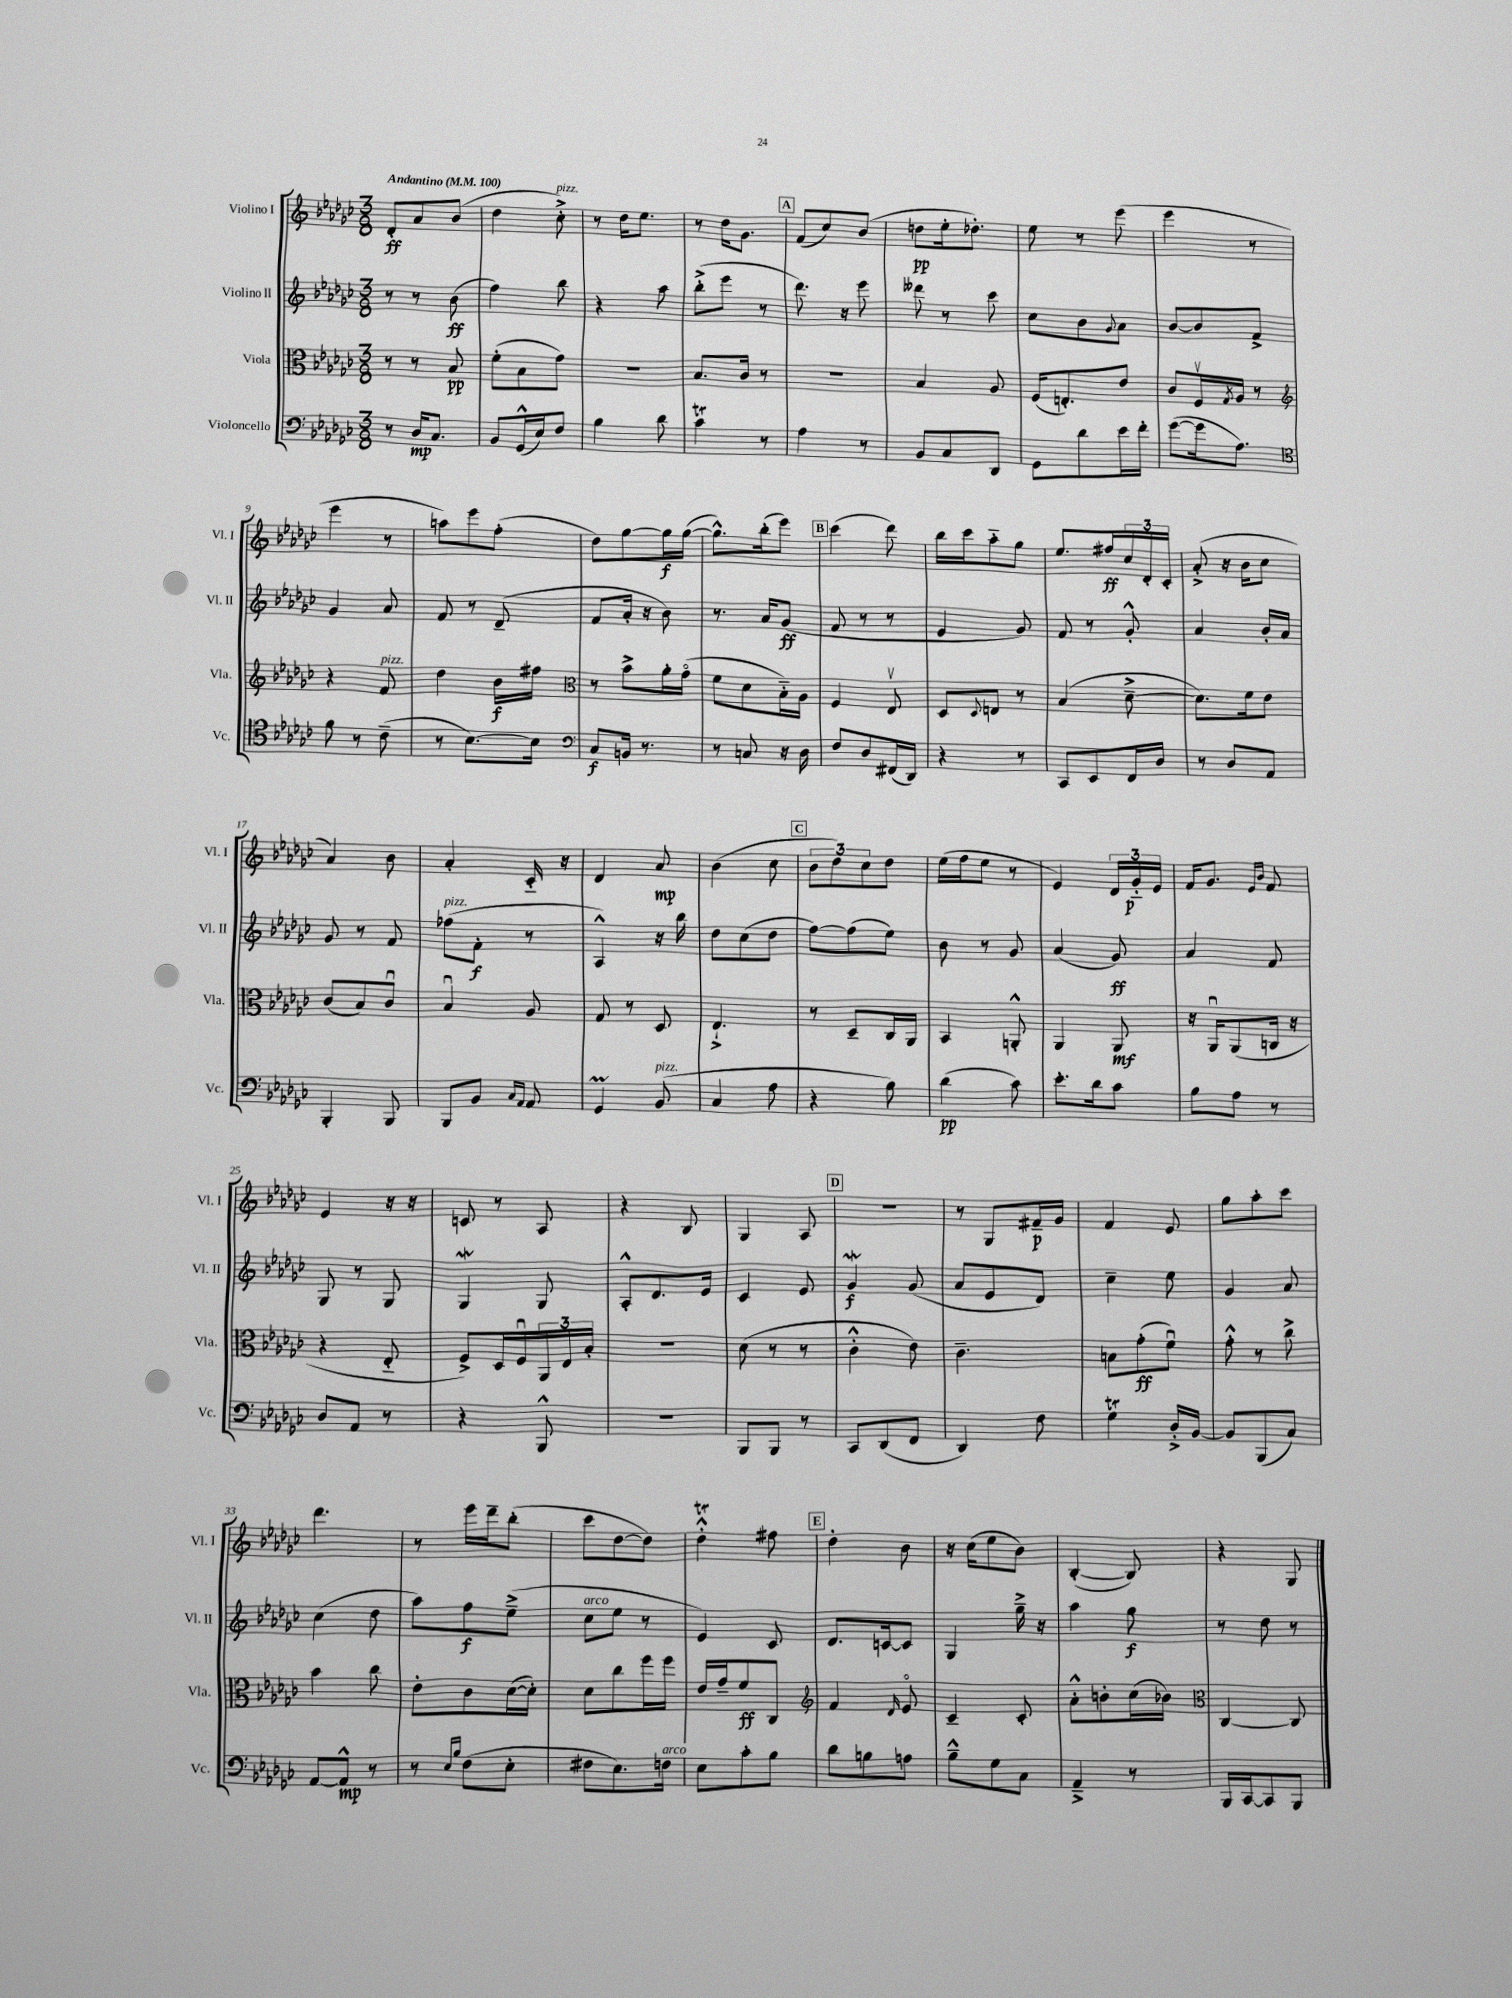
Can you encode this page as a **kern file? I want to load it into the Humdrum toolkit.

**kern	**dynam	**kern	**dynam	**kern	**dynam	**kern	**dynam
*part4	*part4	*part3	*part3	*part2	*part2	*part1	*part1
*staff4	*staff4	*staff3	*staff3	*staff2	*staff2	*staff1	*staff1
*I"Violoncello	*	*I"Viola	*	*I"Violino II	*	*I"Violino I	*
*I'Vc.	*	*I'Vla.	*	*I'Vl. II	*	*I'Vl. I	*
*clefF4	*	*clefC3	*	*clefG2	*	*clefG2	*
*k[b-e-a-d-g-c-]	*	*k[b-e-a-d-g-c-]	*	*k[b-e-a-d-g-c-]	*	*k[b-e-a-d-g-c-]	*
*M3/8	*	*M3/8	*	*M3/8	*	*M3/8	*
*MM100	*	*MM100	*	*MM100	*	*MM100	*
=1	=1	=1	=1	=1	=1	=1	=1
!	!	!	!	!	!	!LO:TX:a:B:t=Andantino	!
8r	.	8r	.	8r	.	8d-'/L	ff
16D-/KL	mp	8r	.	8r	.	8a-/	.
8.C-/J	.	.	.	.	.	.	.
.	.	8B-/	pp	(8b-\	ff	(8b-/J	.
=2	=2	=2	=2	=2	=2	=2	=2
8BB-/L	.	(8f'\L	.	4ff\)	.	4dd-\	.
(16GG-^^/L	.	8B-\	.	.	.	.	.
16E-/J)	.	.	.	.	.	.	.
!	!	!	!	!	!	!LO:TX:a:i:t=pizz.	!
8F/J	.	8g-\J)	.	8bb-\	.	8cc-'^\)	.
=3	=3	=3	=3	=3	=3	=3	=3
4B-\	.	4.r	.	4r	.	8r	.
.	.	.	.	.	.	16dd-\KL	.
.	.	.	.	.	.	8.ee-\J	.
8d-\	.	.	.	8aa-\	.	.	.
=4	=4	=4	=4	=4	=4	=4	=4
4c-T\	.	8.B-/L	.	(8bb-'^\L	.	8r	.
.	.	.	.	8eee-\J	.	16dd-\KL	.
.	.	16c-/Jk	.	.	.	8.g-\J	.
8r	.	8r	.	8r	.	.	.
!!LO:REH:place=s1:t=A
=5	=5	=5	=5	=5	=5	=5	=5
4A-\	.	4.r	.	8.ddd-\)	.	(8f/L	.
.	.	.	.	.	.	8cc-/)	.
.	.	.	.	16r	.	.	.
8r	.	.	.	8eee-\	.	(8b-/J	.
=6	=6	=6	=6	=6	=6	=6	=6
8BB-/L	.	4B-/	.	8ddd--X\	.	8ddn\L	pp
8C-/	.	.	.	8r	.	16ee-'\k	.
.	.	.	.	.	.	8.dd-X'\J)	.
8DD-/J	.	8A-/	.	8ccc-\	.	.	.
=7	=7	=7	=7	=7	=7	=7	=7
8GG-\L	.	(16F/KL	.	8cc-\L	.	8ee-\	.
.	.	8.En'/)	.	.	.	.	.
8d-\	.	.	.	8b-\	.	8r	.
.	.	.	.	8qqg-/	.	.	.
16e-\L	.	8e-/J	.	8a-\J	.	(8eee-\	.
16f'\JJ	.	.	.	.	.	.	.
=8	=8	=8	=8	=8	=8	=8	=8
([8g-\L	.	8c-/L	.	[8b-/L	.	4eee-\	.
16g-\k]	.	16Fv/L	.	8b-/]	.	.	.
.	.	8qG-/	.	.	.	.	.
8.A-\J)	.	16A-/JJ	.	.	.	.	.
.	.	8r	.	8f^/J	.	8r	.
!!LO:LB:g=z
=9	=9	=9	=9	=9	=9	=9	=9
*clefC4	*	*clefG2	*	*	*	*	*
8f\	.	4r	.	4g-/	.	4eee-\	.
8r	.	.	.	.	.	.	.
!	!	!LO:TX:a:i:t=pizz.	!	!	!	!	!
(8c-~\	.	8f/	.	8a-/	.	8r	.
=10	=10	=10	=10	=10	=10	=10	=10
8r	.	4dd-\	.	8f/	.	8aan\L)	.
[8.B-\L)	.	.	.	8r	.	8eee-\	.
.	.	16b-\LL	f	(8d-~/	.	(8ff'\J	.
16B-\Jk]	.	16ff#X\JJ	.	.	.	.	.
=11	=11	=11	=11	=11	=11	=11	=11
*clefF4	*	*clefC3	*	*	*	*	*
8C-/L	f	8r	.	8f/L	.	8dd-\L)	.
16BBn/Jk	.	8b-^\L	.	16a-'/Jk	.	[8gg-\	.
8.r	.	.	.	16r	.	.	.
.	.	16a-'\L	.	8b-\)	.	16gg-\L]	f
.	.	(16g-\JJ	.	.	.	([16gg-\JJ	.
=12	=12	=12	=12	=12	=12	=12	=12
8r	.	8f\L	.	8.r	.	8.gg-^^\L])	.
8Cn/	.	8d-\	.	.	.	.	.
.	.	.	.	16a-/KL	.	(16bb-'\k	.
16r	.	16B-\L)	.	(8g-/J	ff	8eee-\J)	.
16D-\	.	16A-\JJ	.	.	.	.	.
!!LO:REH:place=s1:t=B
=13	=13	=13	=13	=13	=13	=13	=13
8F/L	.	4F/	.	8f/	.	(4ccc-\	.
8D-/	.	.	.	8r	.	.	.
(16FF#X/L	.	8E-v/	.	8r	.	8ddd-\)	.
16DD-/JJ)	.	.	.	.	.	.	.
=14	=14	=14	=14	=14	=14	=14	=14
4r	.	8D-/L	.	4e-/	.	16bb-\LL	.
.	.	.	.	.	.	16ccc-\J	.
.	.	8qqD-/	.	.	.	.	.
.	.	8En/J	.	.	.	8aa-\	.
8r	.	8r	.	8g-/)	.	8gg-\J	.
=15	=15	=15	=15	=15	=15	=15	=15
8CC-/L	.	(4B-/	.	8f/	.	8.ee-/L	.
8EE-/	.	.	.	8r	.	.	.
.	.	.	.	.	.	16ff#X/L	ff
16FF/L	.	[8d-~^\	.	8g-'^^/	.	24cc-/	.
.	.	.	.	.	.	24d-'/	.
16D-/JJ	.	.	.	.	.	.	.
.	.	.	.	.	.	24c-'/JJ	.
=16	=16	=16	=16	=16	=16	=16	=16
8r	.	8.d-\L])	.	4a-/	.	(8a-'^/	.
8D-/L	.	.	.	.	.	16r	.
.	.	16f\k	.	.	.	16b-\KL	.
8AA-/J	.	8e-\J	.	16b-'/LL	.	8cc-\J	.
.	.	.	.	16a-/JJ	.	.	.
!!LO:LB:g=z
=17	=17	=17	=17	=17	=17	=17	=17
4BBB-'/	.	(8c-/L	.	8g-/	.	4a-/)	.
.	.	8B-/)	.	8r	.	.	.
8BBB-/	.	8c-u/J	.	8f/	.	8b-\	.
=18	=18	=18	=18	=18	=18	=18	=18
!	!	!	!	!LO:TX:a:i:t=pizz.	!	!	!
8BBB-/L	.	4B-u/	.	(8ff-X\L	.	4a-'/	.
8BB-/J	.	.	.	8f'\J	f	.	.
16qqC-/LL	.	.	.	.	.	.	.
16qqAA-/JJ	.	.	.	.	.	.	.
8AA-/	.	8A-/	.	8r	.	16c-/	.
.	.	.	.	.	.	16r	.
=19	=19	=19	=19	=19	=19	=19	=19
4GG-M/	.	8G-/	.	4A-^^/)	.	4d-/	.
.	.	8r	.	.	.	.	.
!LO:TX:a:i:t=pizz.	!	!	!	!	!	!	!
(8BB-/	.	8D-/	.	16r	.	8a-/	mp
.	.	.	.	16bb-\	.	.	.
=20	=20	=20	=20	=20	=20	=20	=20
4C-/	.	4.E-`^/	.	8dd-\L	.	(4b-\	.
.	.	.	.	(8cc-\	.	.	.
8A-\	.	.	.	8dd-\J	.	8cc-\	.
!!LO:REH:place=s1:t=C
=21	=21	=21	=21	=21	=21	=21	=21
4r	.	8r	.	[8ff\L)	.	12b-\L	.
.	.	.	.	.	.	12dd-\)	.
.	.	8D-~/L	.	(8ff\]	.	.	.
.	.	.	.	.	.	12cc-\	.
8B-\)	.	16C-/L	.	8ee-\J)	.	8dd-\J	.
.	.	16AA-/JJ	.	.	.	.	.
=22	=22	=22	=22	=22	=22	=22	=22
(4d-\	pp	4BB-/	.	8b-\	.	(16ee-\LL	.
.	.	.	.	.	.	16ff\J	.
.	.	.	.	8r	.	8ee-\J	.
8c-\)	.	8AAn'^^/	.	8g-/	.	8r	.
=23	=23	=23	=23	=23	=23	=23	=23
8.e-'\L	.	4AA-/	.	(4a-/	.	4e-/)	.
16d-\k	.	.	.	.	.	.	.
8c-\J	.	8AA-/	mf	8g-/)	ff	24d-/LL	.
.	.	.	.	.	.	24g-/	p
.	.	.	.	.	.	24e-/JJ	.
=24	=24	=24	=24	=24	=24	=24	=24
8B-\L	.	16r	.	4a-/	.	16f/KL	.
.	.	16AA-u/KL	.	.	.	8.g-/J	.
8A-\J	.	(8AA-/	.	.	.	.	.
.	.	.	.	.	.	16qqe-/LL	.
.	.	.	.	.	.	16qqb-/JJ	.
8r	.	16Cn/Jk	.	8f/	.	8f/	.
.	.	16r	.	.	.	.	.
!!LO:LB:g=z
=25	=25	=25	=25	=25	=25	=25	=25
8D-/L	.	4r	.	8G-/	.	4e-/	.
8AA-/J	.	.	.	8r	.	.	.
8r	.	8E-/	.	8G-/	.	16r	.
.	.	.	.	.	.	16r	.
=26	=26	=26	=26	=26	=26	=26	=26
4r	.	8F^/L)	.	4G-w/	.	8cn/	.
.	.	16D-/L	.	.	.	8r	.
.	.	16Fu/	.	.	.	.	.
8BBB-^^/	.	24AA-/	.	8G-/	.	8A-/	.
.	.	24E-/	.	.	.	.	.
.	.	24B-'/JJ	.	.	.	.	.
=27	=27	=27	=27	=27	=27	=27	=27
4.r	.	4.r	.	8A-'^^/L	.	4r	.
.	.	.	.	8.d-/	.	.	.
.	.	.	.	.	.	8B-/	.
.	.	.	.	16e-/Jk	.	.	.
=28	=28	=28	=28	=28	=28	=28	=28
8BBB-/L	.	(8d-\	.	4c-/	.	4G-/	.
8BBB-/J	.	8r	.	.	.	.	.
8r	.	8r	.	8e-/	.	8A-/	.
!!LO:REH:place=s1:t=D
=29	=29	=29	=29	=29	=29	=29	=29
8CC-/L	.	4c-'^^\	.	4g-w/	f	4.r	.
(8DD-/	.	.	.	.	.	.	.
8FF/J	.	8e-\)	.	(8g-/	.	.	.
=30	=30	=30	=30	=30	=30	=30	=30
4DD-/)	.	4.c-~\	.	8a-/L	.	8r	.
.	.	.	.	8e-/	.	8G-/L	.
8F\	.	.	.	8d-/J)	.	16f#X~/L	p
.	.	.	.	.	.	16g-/JJ	.
=31	=31	=31	=31	=31	=31	=31	=31
4G-T\	.	8Bn\L	.	4cc-~\	.	4f/	.
.	.	(8g-'\	ff	.	.	.	.
16D-'^/LL	.	8fu\J)	.	8ee-\	.	8e-/	.
[16BB-/JJ	.	.	.	.	.	.	.
=32	=32	=32	=32	=32	=32	=32	=32
8BB-/L]	.	8g-'^^\	.	4g-/	.	8gg-\L	.
(8BBB-/	.	8r	.	.	.	8aa-'\	.
8C-/J)	.	8cc-^\	.	8a-/	.	8ccc-\J	.
!!LO:LB:g=z
=33	=33	=33	=33	=33	=33	=33	=33
[8AA-/L	.	4b-\	.	(4cc-\	.	4.ddd-\	.
8AA-^^/J]	mp	.	.	.	.	.	.
8r	.	8cc-\	.	8dd-\	.	.	.
=34	=34	=34	=34	=34	=34	=34	=34
8r	.	8e-'\L	.	8aa-\L)	.	8r	.
16qqE-/LL	.	.	.	.	.	.	.
16qqB-/JJ	.	.	.	.	.	.	.
(8F\L	.	8c-\	.	8ff\	f	16eee-\LL	.
.	.	.	.	.	.	16ddd-~\J	.
8E-'\J	.	([16d-\L	.	(8ee-~^\J	.	(8bb-'\J	.
.	.	16d-'\JJ])	.	.	.	.	.
=35	=35	=35	=35	=35	=35	=35	=35
!	!	!	!	!LO:TX:a:i:t=arco	!	!	!
8F#X\L	.	8d-\L	.	8cc-\L	.	8ccc-\L	.
8.E-\)	.	8cc-\	.	8ee-\J	.	[8dd-\	.
.	.	16ff\L	.	8r	.	8dd-\J])	.
!LO:TX:a:i:t=arco	!	!	!	!	!	!	!
16Fn\Jk	.	16ff\JJ	.	.	.	.	.
=36	=36	=36	=36	=36	=36	=36	=36
8E-\L	.	16e-/LL	.	4e-/)	.	4dd-T'^^\	.
.	.	16g-~/J	.	.	.	.	.
8c-'\	.	8f/	ff	.	.	.	.
8B-\J	.	8C-/J	.	8c-/	.	8ff#X\	.
!!LO:REH:place=s1:t=E
=37	=37	=37	=37	=37	=37	=37	=37
*	*	*clefG2	*	*	*	*	*
8d-\L	.	4f/	.	8.d-/L	.	4dd-'\	.
8Bn\	.	.	.	.	.	.	.
.	.	.	.	[16cn/k	.	.	.
.	.	16qqd-/	.	.	.	.	.
8An\J	.	8e-/	.	8c/J]	.	8b-\	.
=38	=38	=38	=38	=38	=38	=38	=38
8B-~^^\L	.	4c-~/	.	4G-/	.	16r	.
.	.	.	.	.	.	(16cc-\KL	.
8G-\	.	.	.	.	.	8ee-\	.
8C-\J	.	8c-'/	.	16gg-~^\	.	8b-\J)	.
.	.	.	.	16r	.	.	.
=39	=39	=39	=39	=39	=39	=39	=39
4AA-~^/	.	8a-'^^\L	.	4aa-\	.	([4B-'/	.
.	.	8bn'\	.	.	.	.	.
8r	.	(16cc-\L	.	8gg-\	f	8B-/])	.
.	.	16b-X\JJ)	.	.	.	.	.
=40	=40	=40	=40	=40	=40	=40	=40
*	*	*clefC3	*	*	*	*	*
16BBB-/LL	.	[4C-/	.	8r	.	4r	.
[16CC-/J	.	.	.	.	.	.	.
8CC-/]	.	.	.	8dd-\	.	.	.
8BBB-/J	.	8C-/]	.	8r	.	8G-/	.
==	==	==	==	==	==	==	==
*-	*-	*-	*-	*-	*-	*-	*-
